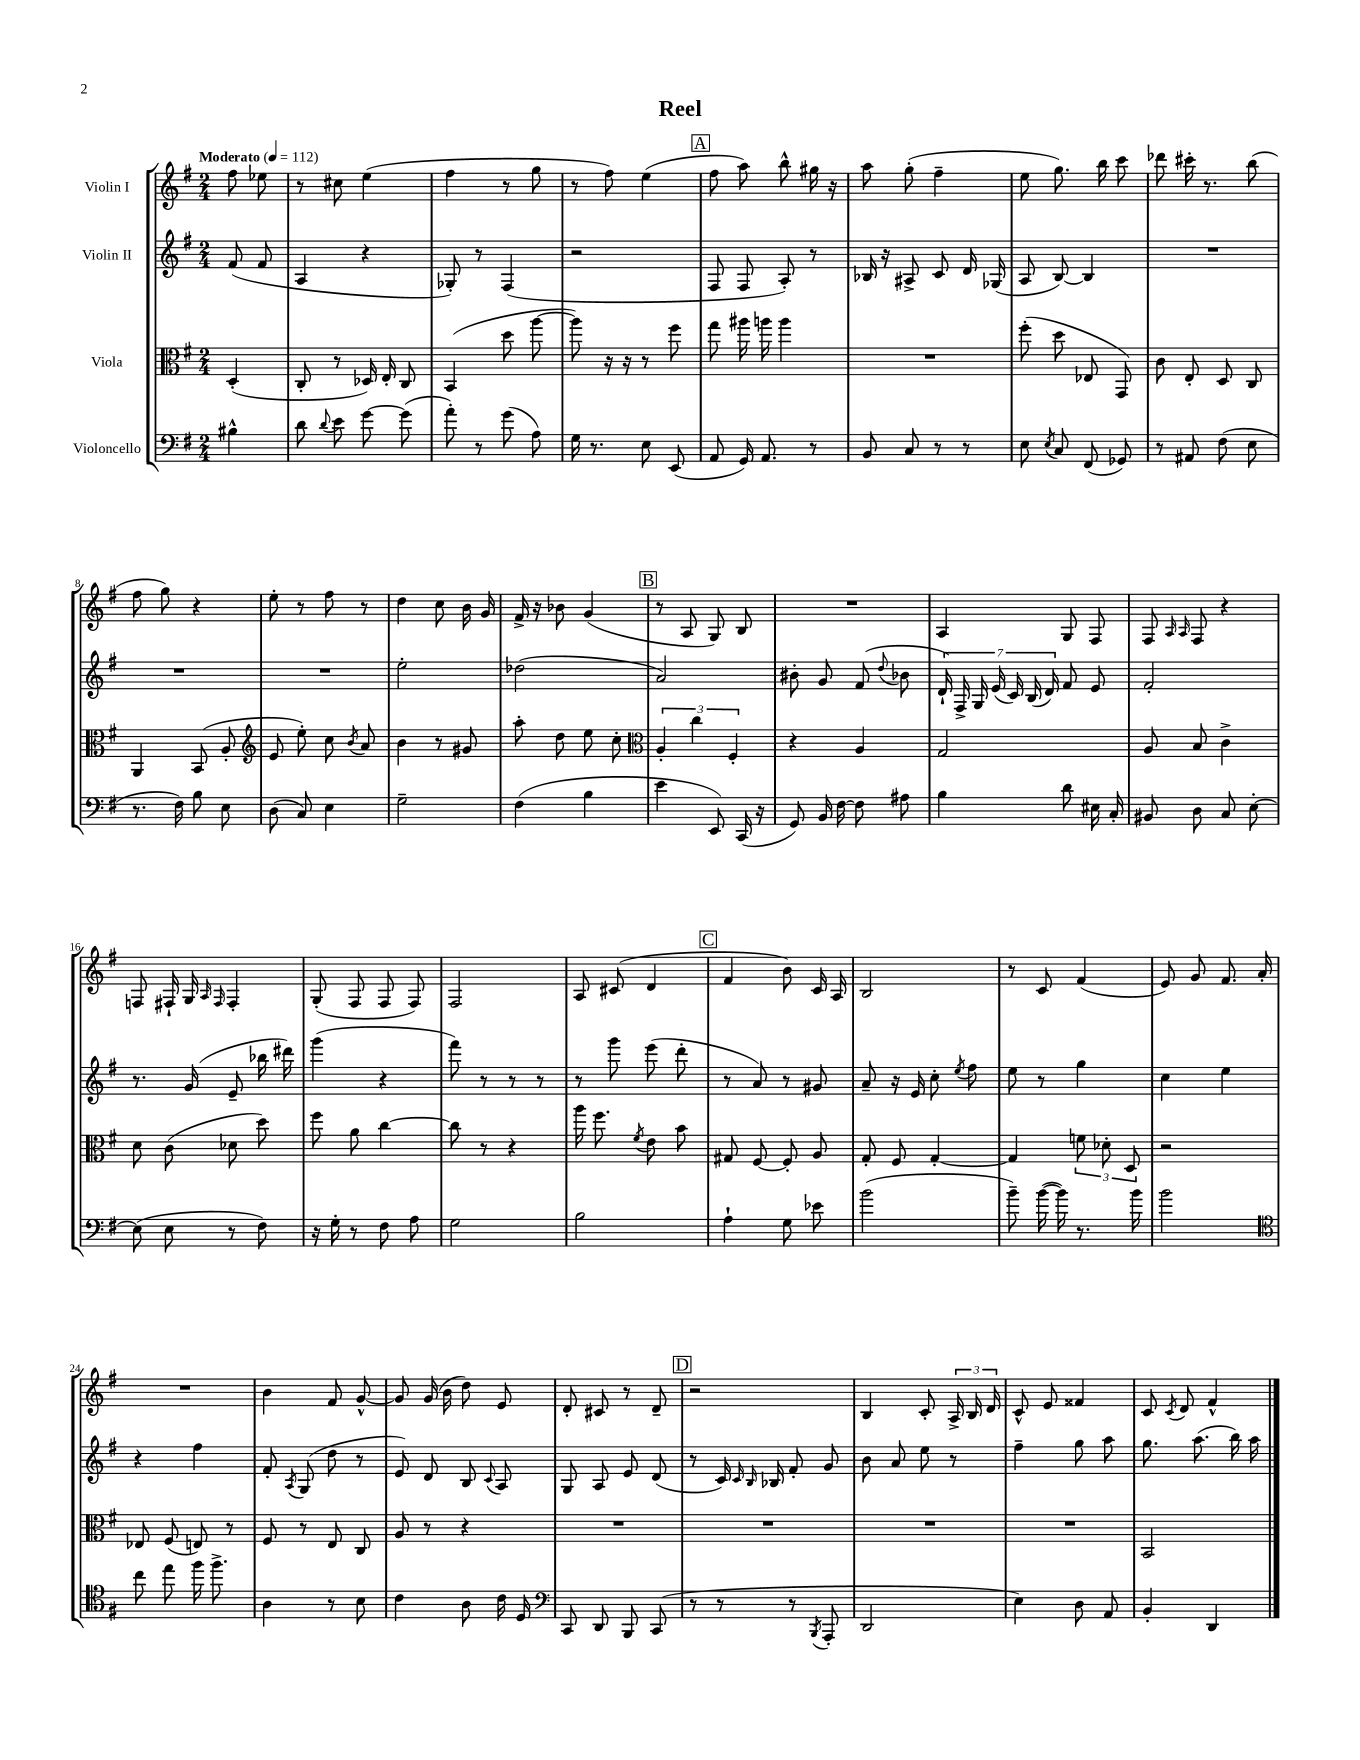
\header { title = "Reel" }
<<
\new StaffGroup <<
\new Staff = "s0" \with { instrumentName = "Violin I" } {
    \clef treble \key g \major \numericTimeSignature \time 2/4 \partial 4 \tempo "Moderato" 4 = 112
    \autoBeamOff fis''8 ees''8 |
    r8 cis''8 e''4( |
    fis''4 r8 g''8 |
    r8 fis''8) e''4( |
    \mark \markup { \box "A" } fis''8 a''8) b''8-^ gis''16 r16 |
    a''8 g''8-.( fis''4-- |
    e''8 g''8.) b''16 c'''8 |
    des'''8 cis'''16-. r8. b''8( |
    fis''8 g''8) r4 |
    e''8-. r8 fis''8 r8 |
    d''4 c''8 b'16 g'16 |
    fis'16-> r16 bes'8 g'4( |
    \mark \markup { \box "B" } r8 a8 g8) b8 |
    R2 |
    a4 g8 fis8 |
    fis8 \grace { a16 a16 } fis8 r4 |
    f8 fis16-! g16 \grace { a16 fis16 } fis4-. |
    g8-.( fis8 fis8 fis8) |
    fis2 |
    a8 cis'8( d'4 |
    \mark \markup { \box "C" } fis'4 b'8) c'16 a16 |
    b2 |
    r8 c'8 fis'4( |
    e'8) g'8 fis'8. a'16-. |
    R2 |
    b'4 fis'8 g'8~-^ |
    g'8 g'16( b'16 d''8) e'8 |
    d'8-. cis'8 r8 d'8-- |
    \mark \markup { \box "D" } r2 |
    b4 c'8-. \tuplet 3/2 { a16-> b16 d'16 } |
    c'8-^ e'8 fisis'4 |
    c'8 \acciaccatura { c'8 } d'8 fis'4-^ \bar "|." |
}
\new Staff = "s1" \with { instrumentName = "Violin II" } {
    \clef treble \key g \major \numericTimeSignature \time 2/4 \partial 4
    \autoBeamOff fis'8( fis'8 |
    a4 r4 |
    ges8-.) r8 fis4( |
    r2 |
    \mark \markup { \box "A" } fis8 fis8 a8-.) r8 |
    bes16 r16 ais8-> c'8 d'16 ges16( |
    a8 b8~) b4 |
    R2 |
    R2 |
    R2 |
    e''2-. |
    des''2( |
    \mark \markup { \box "B" } a'2) |
    bis'8-. g'8 fis'8( \appoggiatura { d''8 } bes'8 |
    \tuplet 7/4 { d'16-!) fis16-> g16 e'16( c'16) b16( d'16) } fis'8 e'8 |
    fis'2-. |
    r8. g'16( e'8-- bes''16 dis'''16) |
    g'''4( r4 |
    fis'''8) r8 r8 r8 |
    r8 g'''8 e'''8( d'''8-. |
    \mark \markup { \box "C" } r8 a'8) r8 gis'8 |
    a'8-- r16 e'16 c''8-. \acciaccatura { e''8 } fis''8 |
    e''8 r8 g''4 |
    c''4 e''4 |
    r4 fis''4 |
    fis'8-. \acciaccatura { a8 } g8( d''8 r8 |
    e'8) d'8 b8 \appoggiatura { c'8 } a8 |
    g8 a8 e'8 d'8( |
    \mark \markup { \box "D" } r8 c'16) \grace { c'16 b16 } bes16 fis'8-. g'8 |
    b'8 a'8 e''8 r8 |
    fis''4-- g''8 a''8 |
    g''8. a''8.( b''16) a''16 \bar "|." |
}
\new Staff = "s2" \with { instrumentName = "Viola" } {
    \clef alto \key g \major \numericTimeSignature \time 2/4 \partial 4
    \autoBeamOff d4-.( |
    c8-. r8 des16) e16-. c8 |
    b,4( d''8 a''8~ |
    a''8) r16 r16 r8 fis''8 |
    \mark \markup { \box "A" } g''8 ais''16 a''16 a''4 |
    R2 |
    fis''8-.( d''8 ees8 g,8) |
    c'8 e8-. d8 c8 |
    a,4 b,8( a8-. |
    \clef treble e'8 e''8-.) c''8 \acciaccatura { b'8 } a'8 |
    b'4 r8 gis'8 |
    a''8-. d''8 e''8 c''8-. |
    \mark \markup { \box "B" } \clef alto \tuplet 3/2 { a4-. c''4 fis4-. } |
    r4 a4 |
    g2 |
    a8 b8 c'4-> |
    d'8 c'8( des'8 d''8) |
    fis''8 a'8 c''4~ |
    c''8 r8 r4 |
    a''16 fis''8. \acciaccatura { fis'8 } e'8 b'8 |
    \mark \markup { \box "C" } gis8 fis8~ fis8-. a8 |
    g8-. fis8 g4~-. |
    g4 \tuplet 3/2 { f'8 des'8-. d8 } |
    r2 |
    ees8 fis8( e8) r8 |
    fis8 r8 e8 c8 |
    a8 r8 r4 |
    R2 |
    \mark \markup { \box "D" } R2 |
    R2 |
    R2 |
    b,2 \bar "|." |
}
\new Staff = "s3" \with { instrumentName = "Violoncello" } {
    \clef bass \key g \major \numericTimeSignature \time 2/4 \partial 4
    \autoBeamOff bis4-^ |
    d'8 \appoggiatura { d'8 } e'8 g'8~ g'8( |
    a'8-.) r8 g'8( a8) |
    g16 r8. e8 e,8( |
    \mark \markup { \box "A" } a,8 g,16) a,8. r8 |
    b,8 c8 r8 r8 |
    e8 \acciaccatura { e8 } c8 fis,8( ges,8) |
    r8 ais,8 fis8( e8 |
    r8. fis16) b8 e8 |
    d8( c8) e4 |
    g2-- |
    fis4( b4 |
    \mark \markup { \box "B" } e'4 e,8) c,16( r16 |
    g,8) b,16 fis16~ fis8 ais8 |
    b4 d'8 eis16 c16-. |
    bis,8 d8 c8 e8~-. |
    e8( e8 r8 fis8) |
    r16 g16-. r8 fis8 a8 |
    g2 |
    b2 |
    \mark \markup { \box "C" } a4-! g8 ees'8 |
    b'2( |
    b'8--) b'16~( b'16) r8. b'16 |
    b'2 |
    \clef tenor c''8 e''8 fis''16 fis''8.-> |
    a4 r8 b8 |
    c'4 a8 c'16 d16 |
    \clef bass c,8 d,8 b,,8 c,8( |
    \mark \markup { \box "D" } r8 r8 r8 \acciaccatura { b,,8 } a,,8-. |
    d,2 |
    e4) d8 a,8 |
    b,4-. d,4 \bar "|." |
}
>>
>>
